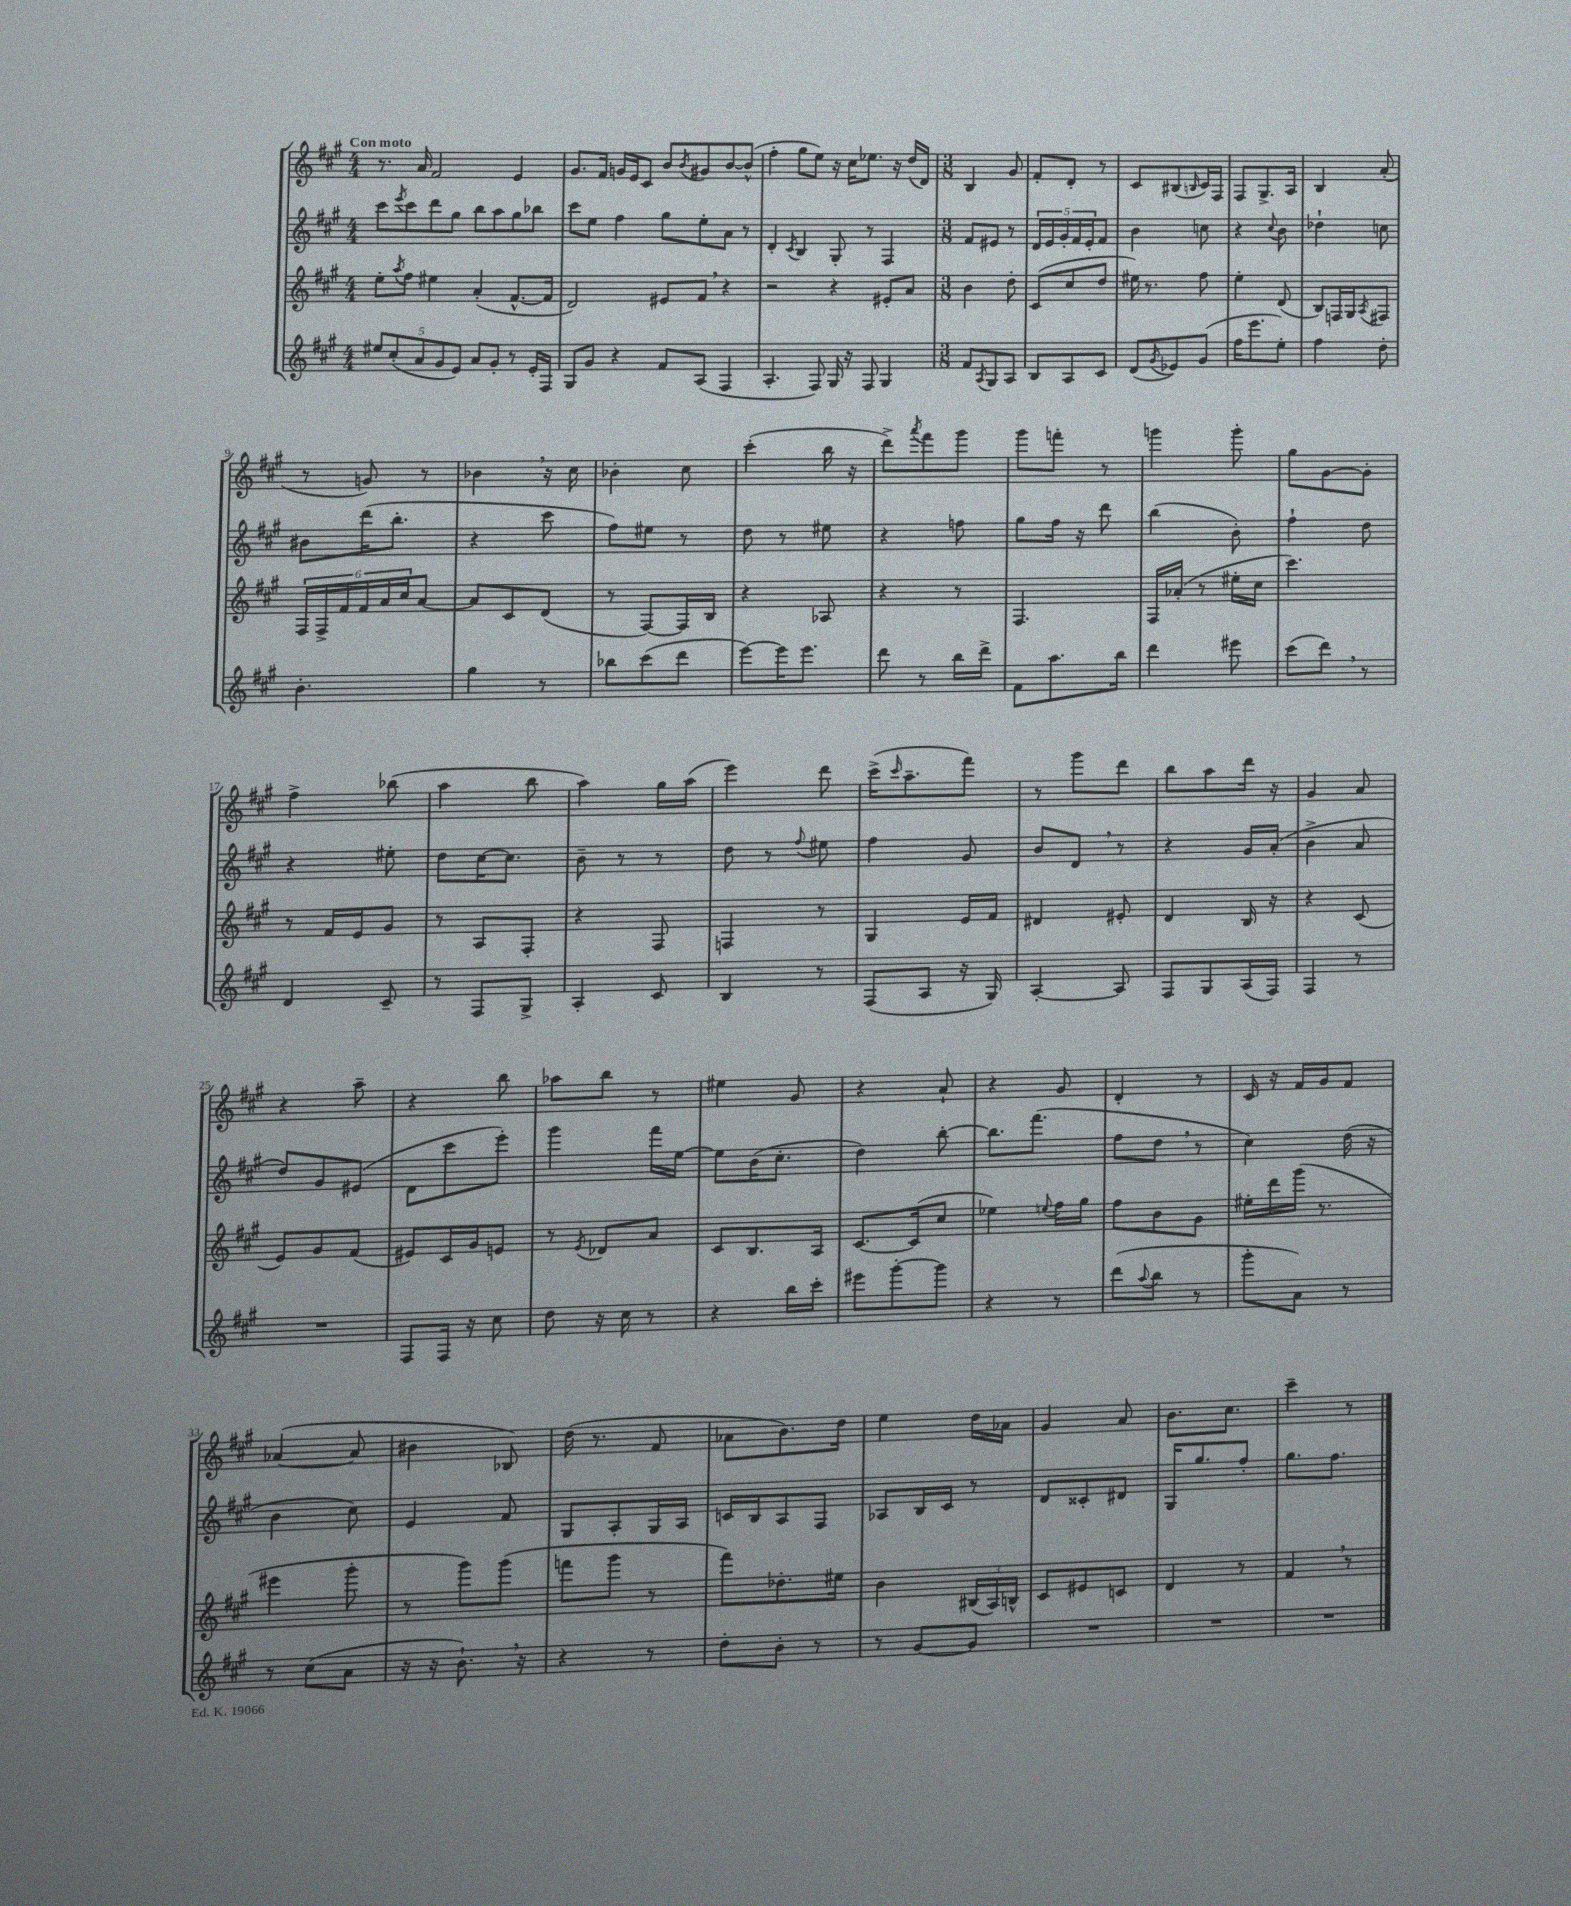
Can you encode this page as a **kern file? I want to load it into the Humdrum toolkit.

**kern	**kern	**kern	**kern
*part4	*part3	*part2	*part1
*staff4	*staff3	*staff2	*staff1
*clefG2	*clefG2	*clefG2	*clefG2
*k[f#c#g#]	*k[f#c#g#]	*k[f#c#g#]	*k[f#c#g#]
*M4/4	*M4/4	*M4/4	*M4/4
=1	=1	=1	=1
!	!	!	!LO:TX:a:B:t=Con moto
10ee#X/L	8ee'\L	8ccc#\L	8.r
(10cc#'/	.	.	.
.	8qaa/	8qeee/	.
.	8ff#\J	8ccc#\	.
.	.	.	16a/
10a/	.	.	.
.	4ee#X\	8ddd\	2f#/
10g#/	.	.	.
.	.	8gg#\J	.
10e/J)	.	.	.
8a/L	(4a'/	8bb\L	.
8g#'/J	.	8aa\	.
8r	[8.f#^^/L	8gg#\	4e/
16e'/LL	.	8bb-X\J	.
16F#/JJ	16f#/Jk]	.	.
=2	=2	=2	=2
8G#/L	2d/)	8ccc#\L	8.g#/L
8g#/J	.	8ee\J	.
.	.	.	16f#/Jk
4r	.	4ff#\	16gn/LL
.	.	.	16e/J
.	.	.	8c#/J
8f#/L	8e#X/L	8gg#\L	8b/L
.	.	.	8qb/
(8A/J	8f#,/J	8ee'\	8g#X/
4F#/	4r	8a\J	[8b/
.	.	8r	(8b^^/J]
=3	=3	=3	=3
4.A'/	2r	4d'/	4ff#'\
.	.	8qc#/	.
.	.	4B/	8gg#\L
8F#/)	.	.	8ee\J)
16G#/	4r	8G#'/	16r
16r	.	.	16cc#\KL
8F#/	.	8r	8.ee-X\J
4G#/	8e#X'/L	4F#/	.
.	.	.	16r
.	8a/J	.	(16dd/LL
.	.	.	16d/JJ)
=4	=4	=4	=4
*M3/8	*M3/8	*M3/8	*M3/8
8f#/L	4b\	8f#/L	4B/
8qA/	.	.	.
8G#/	.	8e#X/J	.
8A/J	8dd'\	8r	8g#/
=5	=5	=5	=5
8B/L	(8c#/L	20d/LL	8f#'/L
.	.	20e/	.
.	.	20g#'/	.
8A/	8cc#/	.	8d'/J
.	.	20f#/	.
.	.	20e'/J	.
8c#/J	8dd/J	8f#/J	8r
=6	=6	=6	=6
(8d/L	16ee#X\)	4b\	8c#/L
.	8.r	.	.
8qg#/	.	.	.
8e-X/)	.	.	(8B#X/
.	.	.	16qqBn/
(8g#/J	8ff#\	8ccn\	16c#/L)
.	.	.	16F#/JJ
=7	=7	=7	=7
16ff#\KL	4ee'\	4r	8F#/L
8.eee\	.	.	.
.	.	.	8.G#^/
.	.	8qqcc#/	.
8ee'\J)	(8d/	8b\	.
.	.	.	16A/Jk
=8	=8	=8	=8
4ff#\	8B/L)	4dd-X`\	4B/
.	16Fn/L	.	.
.	16G#/J	.	.
.	8qA/	.	.
8dd'\	8F#X/J	8ccn\	(8a'/
!!LO:LB:g=z
=9	=9	=9	=9
4.b'\	24F#/LL	8b#X\L	8r
.	24F#^/	.	.
.	24f#/	.	.
.	24f#/	(16ddd\K	8gn/)
.	24a/	.	.
.	.	8.bb'\J	.
.	24cc#/J	.	.
.	[8a/J	.	8r
=10	=10	=10	=10
4gg#\	8a/L]	4r	4b-X,\
.	8c#/	.	.
8r	(8d/J	8ccc#\	16r
.	.	.	16cc#\
=11	=11	=11	=11
8bb-X\L	8r	8ff#\L)	4b-X'\
(8ccc#\	[8F#/L)	8ee#X\J	.
8ddd\J	16F#/L]	8r	8cc#\
.	16B/JJ	.	.
=12	=12	=12	=12
[8eee\L)	4r	8dd\	(4ccc#'\
16eee\K]	.	8r	.
8.eee\J	.	.	.
.	8A-X/	8ee#X\	16bb\
.	.	.	16r
=13	=13	=13	=13
8ddd\	4r	4r	8ddd^\L)
.	.	.	8qaaa/
8r	.	.	8fff#\
16bb\LL	8r	8ffn\	8ggg#\J
16ddd^\JJ	.	.	.
=14	=14	=14	=14
8f#\L	4.F#/	8gg#\L	8ggg#\L
8.aa\	.	16ff#\Jk	8fffn'\J
.	.	16r	.
.	.	8ddd\	8r
16bb\Jk	.	.	.
=15	=15	=15	=15
4ddd\	16F#/LL	(4bb\	4gggn\
.	(16a-X'/JJ	.	.
.	8r	.	.
8eee#X\	16ee#X'\LL	8b'\)	8ggg'\
.	16cc#\JJ	.	.
=16	=16	=16	=16
(8ccc#\L	4.ccc#\)	4ff#`\	8gg#\L
8ddd,\J)	.	.	[8g#\
8r	.	8dd\	8g#'\J]
!!LO:LB:g=z
=17	=17	=17	=17
4d/	8r	4r	4ff#^\
.	16f#/LL	.	.
.	16e/J	.	.
8c#~/	8g#/J	8ee#X'\	(8bb-X\
=18	=18	=18	=18
8r	8r	8dd\L	4aa\
8F#/L	8A/L	[16cc#\K	.
.	.	8.cc#\J]	.
8G#^/J	8F#'/J	.	8bb\
=19	=19	=19	=19
4A'/	4r	8b~\	4aa\)
.	.	8r	.
8c#/	8F#/	8r	16gg#\LL
.	.	.	(16aa\JJ
=20	=20	=20	=20
4B/	4Fn/	8dd\	4eee\)
.	.	8r	.
.	.	8qqff#/	.
8r	8r	8ee#X\	8ddd\
=21	=21	=21	=21
(8F#/L	4G#/	4ff#\	(16ccc#^\KL
.	.	.	16qqccc#/
.	.	.	8.aa~\
8A/J	.	.	.
16r	16e/LL	8g#/	8fff#\J)
16G#/)	16f#/JJ	.	.
=22	=22	=22	=22
[4A'/	4d#X/	8b/L	8r
.	.	8d,/J	8ggg#\L
8A/]	8e#X'/	8r	8ddd\J
=23	=23	=23	=23
8F#/L	4d/	4r	8bb\L
8G#/	.	.	8aa\
(16A/L	16B/	16g#/LL	16ddd\Jk
16F#/JJ)	16r	(16a'/JJ	16r
=24	=24	=24	=24
4F#/	4r	4b^\	4g#/
8r	(8c#/	8a/	8a/
!!LO:LB:g=z
=25	=25	=25	=25
4.r	8e/L)	8dd/L)	4r
.	8g#/	8g#/	.
.	(8f#/J	(8e#X/J	8aa~\
=26	=26	=26	=26
8F#/L	8e#X/L)	8d\L	4r
16F#/Jk	16c#/L	8ccc#\	.
16r	16g#/J	.	.
8cc#\	8en/J	8eee'\J)	8bb\
=27	=27	=27	=27
8dd\	8r	4ggg#\	8aa-X\L
.	8qe/	.	.
16r	8d-X/L	.	8bb\J
16cc#\	.	.	.
8r	8a/J	16fff#\LL	8r
.	.	[16ee\JJ	.
=28	=28	=28	=28
4r	8c#/L	8ee\L]	4ee#X\
.	8.B/	(16b\K	.
.	.	8.cc#'\J	.
16bb\LL	.	.	8g#/
16ccc#'\JJ	16A/Jk	.	.
=29	=29	=29	=29
8eee#X\L	[8.c#/L	4dd\)	4r
[8ggg#'\	.	.	.
.	(16c#/k]	.	.
8ggg#\J]	8cc#/J	[8bb'\	8a`/
=30	=30	=30	=30
4r	4ee-X\)	8.bb\L]	4r
.	.	(8.fff#\J	.
.	8qqeen/	.	.
8r	16ff#\LL	.	8g#/
.	16gg#\JJ	.	.
=31	=31	=31	=31
(8ddd\L	8ff#\L	8ff#\L	4d'/
8qqaa/	.	.	.
8bb\J	8b\	8dd,\J	.
8r	8g#\J	8r	8r
=32	=32	=32	=32
8ggg#'\L	16ee#X'\LL	4cc#\)	16c#/
.	16ddd\	.	16r
8a\J)	(16ggg#\JJ	.	16f#/LL
.	8.r	.	16g#/J
8r	.	(16dd\	8f#/J
.	.	16r	.
!!LO:LB:g=z
=33	=33	=33	=33
8r	4eee#X\	4b\	([4a-X/
(8cc#\L	.	.	.
8a\J	8ggg#'\	8cc#\)	8a-/]
=34	=34	=34	=34
16r	8r	4e/	4b#X\
16r	.	.	.
8.b`,\)	8ggg#\L)	.	.
.	(8ggg#\J	8f#/	8B-X/)
16r	.	.	.
=35	=35	=35	=35
4r	8fffn\L	8G#/L	(16dd\
.	.	.	8.r
.	8ggg#\J	8A'/	.
8r	8r	16G#/L	8f#/
.	.	16A/JJ	.
=36	=36	=36	=36
8dd'\L	8fff#\L)	16cn/LL	8a-X\L
.	.	16B/J	.
8b'\J	8.dd-X'\	8A/	8.b\)
8r	.	8F#/J	.
.	16ee#X\Jk	.	16dd\Jk
=37	=37	=37	=37
8r	4b\	8A-X/L	4ee\
[8g#/L	.	16B/L	.
.	.	16c#/JJ	.
8g#/J]	(24B#X/LL	8r	16dd\LL
.	24A/)	.	.
.	.	.	16a-X\JJ
.	24Bn^^/JJ	.	.
=38	=38	=38	=38
4.r	8c#/L	8d/L	4g#/
.	8e#X/	8c##X'/	.
.	8cn/J	8d#X/J	8a/
=39	=39	=39	=39
4.r	4d/	16G#/KL	8.b\L
.	.	8.gg#/	.
.	.	.	8.cc#\J
.	8r	8ff#'/J	.
=40	=40	=40	=40
4.r	4f#,/	8.gg#\L	4ccc#~\
.	.	8.ff#\J	.
.	8r	.	8r
==	==	==	==
*-	*-	*-	*-
